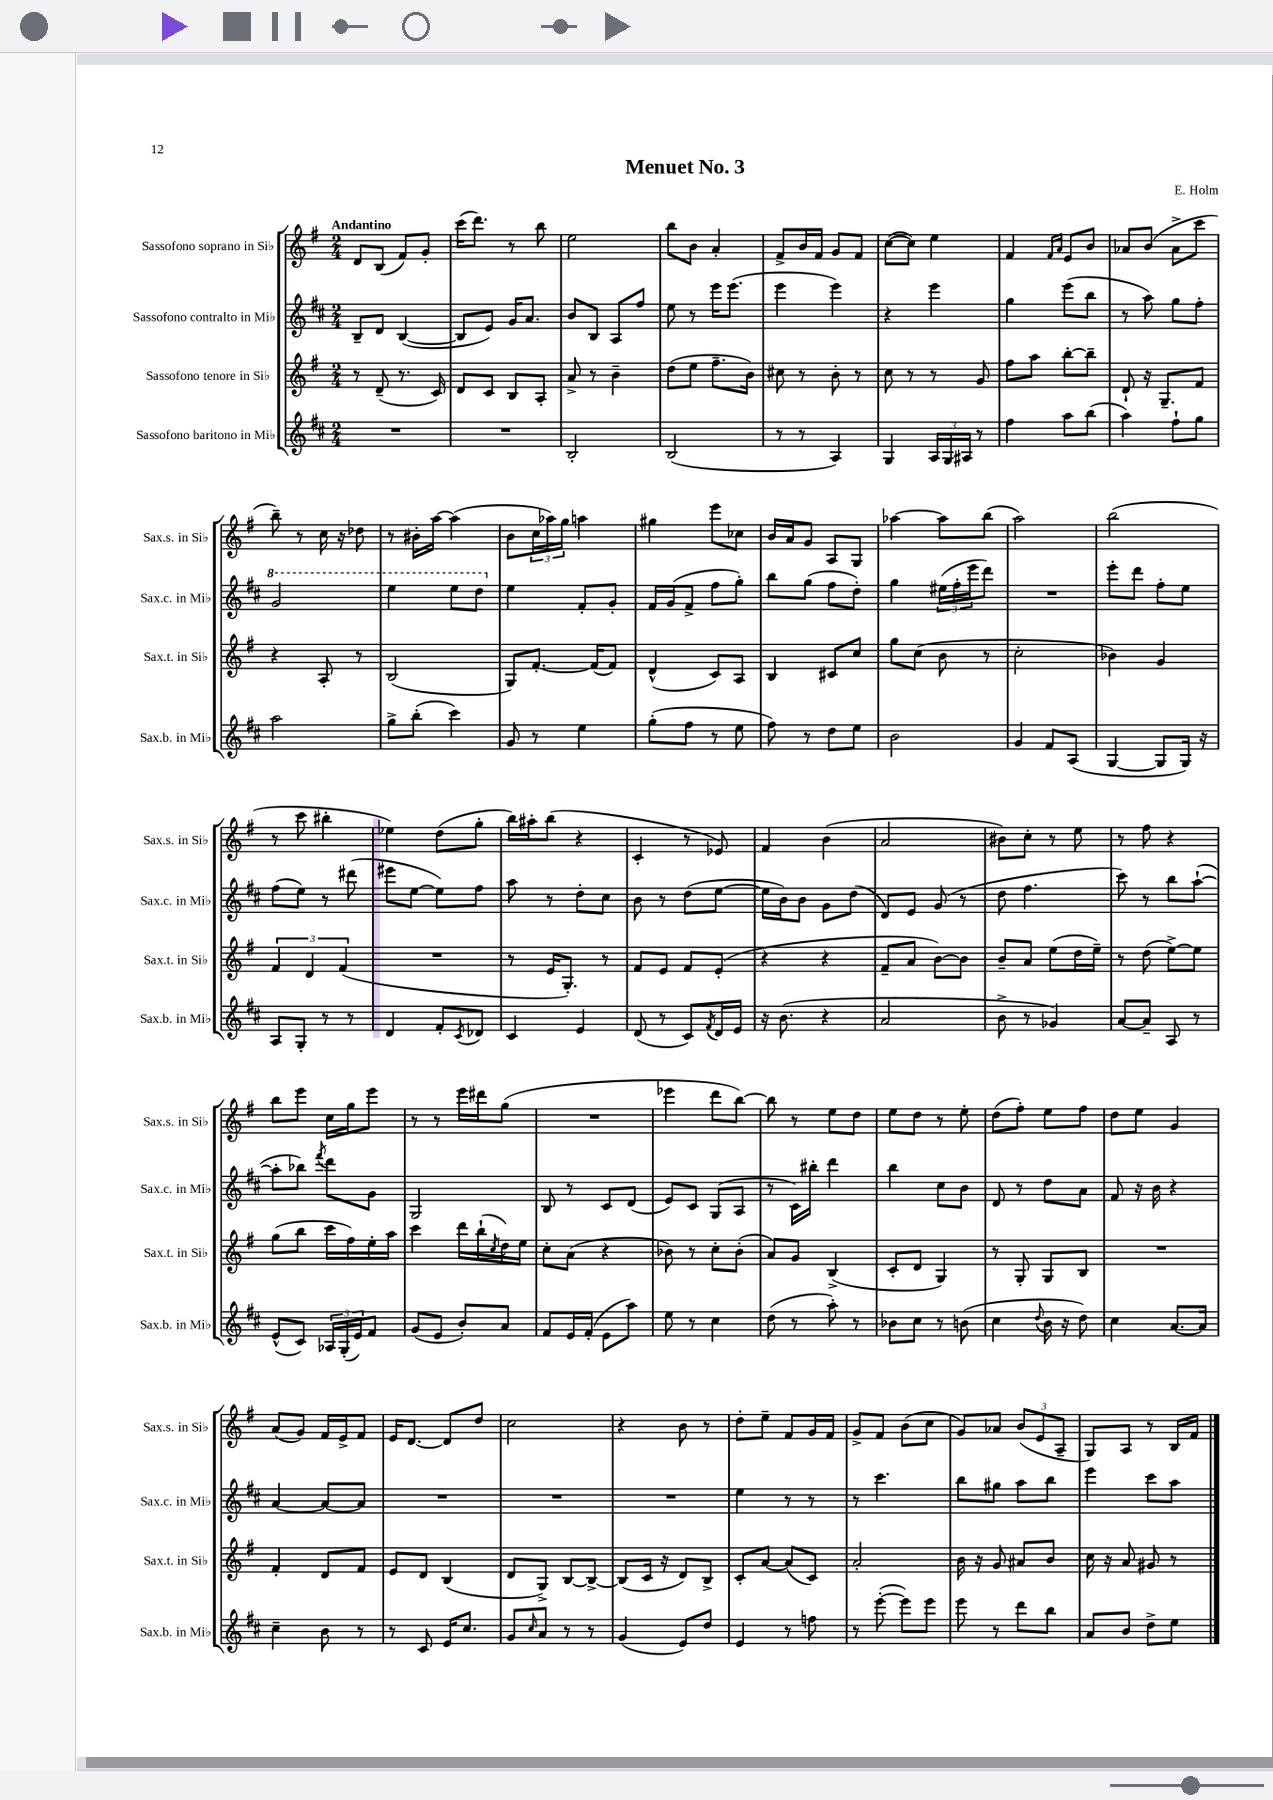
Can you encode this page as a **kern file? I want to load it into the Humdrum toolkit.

**kern	**kern	**kern	**kern
*part4	*part3	*part2	*part1
*staff4	*staff3	*staff2	*staff1
*I"Sassofono baritono in Mi♭	*I"Sassofono tenore in Si♭	*I"Sassofono contralto in Mi♭	*I"Sassofono soprano in Si♭
*I'Sax.b. in Mi♭	*I'Sax.t. in Si♭	*I'Sax.c. in Mi♭	*I'Sax.s. in Si♭
*clefG2	*clefG2	*clefG2	*clefG2
*k[f#c#]	*k[f#]	*k[f#c#]	*k[f#]
*M2/4	*M2/4	*M2/4	*M2/4
=1	=1	=1	=1
!	!	!	!LO:TX:a:B:t=Andantino
2r	8r	8B~/L	8d/L
.	(8d~/	8d/J	(8B/J
.	8.r	([4B/	8f#/L)
.	.	.	8g'/J
.	16c/)	.	.
=2	=2	=2	=2
2r	8d/L	8B/L]	(16ccc\KL
.	.	.	8.ddd\J)
.	8c/J	8e/J)	.
.	8B/L	16g/KL	8r
.	.	8.a/J	.
.	8A'/J	.	8bb\
=3	=3	=3	=3
2B'/	8a^/	8b/L	2ee\
.	8r	8B/J	.
.	4b~\	8A/L	.
.	.	8ff#/J	.
=4	=4	=4	=4
(2B/	(8dd\L	8ee\	8bb\L
.	8ee\J	8r	8b\J
.	8.ff#~\L	16eee\KL	4a'/
.	.	(8.eee\J	.
.	16b\Jk)	.	.
=5	=5	=5	=5
8r	8cc#X\	4eee\	8f#^/L
8r	8r	.	16b/L
.	.	.	16f#/JJ
4A/)	8b'\	4eee\)	8g/L
.	8r	.	8f#/J
=6	=6	=6	=6
4G/	8cc\	4r	([8cc\L
.	8r	.	8cc\J])
24A/LL	8r	4eee\	4ee\
24G/	.	.	.
24A#X/JJ	.	.	.
8r	8g/	.	.
=7	=7	=7	=7
4ff#\	8ff#\L	4gg\	4f#/
.	8aa\J	.	.
.	.	.	16qqf#/LL
.	.	.	16qqa/JJ
8aa\L	[8bb'\L	(8eee\L	8e/L
(8bb\J	8bb~\J]	8bb\J	8b/J
=8	=8	=8	=8
4aa\)	8d`/	8r	8a-X/L
.	16r	8aa\)	(8b/J
.	8.G~/L	.	.
8ff#`\L	.	8gg\L	8a-^\L
8gg\J	8f#/J	8ff#'\J	8ccc\J
!!LO:LB:g=z
=9	=9	=9	=9
*	*	*8va	*
2aa\	4r	2gg/	8bb~\)
.	.	.	8r
.	8A'/	.	16cc\
.	.	.	16r
.	8r	.	8dd-X\
=10	=10	=10	=10
8gg^\L	(2B/	4eee\	8r
(8bb'\J	.	.	16b#X'\LL
.	.	.	[16aa\JJ
4ccc#\)	.	8eee\L	(4aa\]
.	.	8ddd\J	.
=11	=11	=11	=11
*	*	*X8va	*
8g/	8G/L)	4ee\	8b\L
8r	[8.f#'/J	.	24cc\L
.	.	.	24aa-X\)
.	.	.	24gg\JJ
4ee\	.	8f#'/L	4aan\
.	(16f#/KL]	.	.
.	8f#/J)	8g'/J	.
=12	=12	=12	=12
(8gg'\L	(4d^^/	16f#/LL	4gg#X\
.	.	(16g/J	.
8ff#\J	.	8f#^/J	.
8r	8c/L)	8ff#\L	8eee\L
8ee\	8A/J	8gg'\J)	8cc-X\J
=13	=13	=13	=13
8ff#\)	4B/	8bb\L	16b/LL
.	.	.	16a/J
8r	.	(8gg\J	8g/J
8dd\L	8c#X/L	8ff#\L	8A/L
8ee\J	8cc/J	8dd'\J)	8G/J
=14	=14	=14	=14
2b\	8gg\L	4gg\	[4aa-X\
.	(8cc\J	.	.
.	8b\	(24ee#X\LL	8aa-\L]
.	.	24ff#'\	.
.	.	24eee\J	.
.	8r	8ddd\J)	(8bb\J
=15	=15	=15	=15
4g/	2cc'\	2r	2aa\)
8f#/L	.	.	.
(8A/J	.	.	.
=16	=16	=16	=16
[4G/	4b-X\)	8eee'\L	(2bb\
.	.	8ddd\J	.
8G/L]	4g/	8ff#'\L	.
16G/Jk)	.	8ee\J	.
16r	.	.	.
!!LO:LB:g=z
=17	=17	=17	=17
8A/L	6f#/	(8ff#\L	8r
8G'/J	.	8ee\J)	8ccc\
.	6d/	.	.
8r	.	8r	4bb#X'\
.	(6f#/	.	.
8r	.	(8ddd#X\	.
=18	=18	=18	=18
4d/	2r	8eee#X\L	4ee-X\)
.	.	[8ee\J	.
8f#'/L	.	8ee\L])	(8dd\L
8qc#/	.	.	.
8d-X/J	.	8ff#\J	8gg'\J
=19	=19	=19	=19
4c#/	8r	8aa\	16bb\LL)
.	.	.	16aa#X'\J
.	16e/KL	8r	(8bb\J
.	8.G'/J)	.	.
4e/	.	8dd'\L	4r
.	8r	8cc#\J	.
=20	=20	=20	=20
(8d/	8f#/L	8b\	4c'/
8r	8e/J	8r	.
8c#/L)	8f#/L	(8dd\L	8r
8qf#/	.	.	.
16d/L	(8e'/J	[8ee\J	8e-X/)
16e/JJ	.	.	.
=21	=21	=21	=21
16r	4r	16ee\LL]	4f#/
(8.b\	.	16b\J)	.
.	.	8b\J	.
4r	4r	8g\L	(4b\
.	.	(8dd\J	.
=22	=22	=22	=22
2a/	8f#~/L	8d/L)	2a/
.	8a/J	8e/J	.
.	[8b\L)	(8g/	.
.	8b\J]	8r	.
=23	=23	=23	=23
8b^\	8b~/L	8dd\	8b#X\L)
8r	8a/J	4.ff#\	8cc'\J
4g-X/)	(8ee\L	.	8r
.	16dd\L	.	8ee\
.	16ee~\JJ)	.	.
=24	=24	=24	=24
[8a/L	8r	8ccc#\)	8r
8a~/J]	(8dd\	8r	8ff#\
8A/	[8ee^\L)	8bb\L	4r
8r	8ee\J]	([8aa`\J	.
!!LO:LB:g=z
=25	=25	=25	=25
(8e^^/L	(8gg\L	8aa'\L]	8bb\L
8c#/J)	8bb\J	8bb-X\J)	8eee\J
.	.	8qfff#/	.
24A-X/LL	16ccc\LL	8ddd\L	16cc\LL
(24G'/	.	.	.
.	16ff#\)	.	16gg\J
24e/J)	.	.	.
8f#/J	16ee'\	8g\J	8eee\J
.	16aa\JJ	.	.
=26	=26	=26	=26
(8g/L	4ccc\	2G/	8r
8e/J	.	.	8r
8b'/L)	16ddd\LL	.	16eee\LL
.	(16bb`\	.	16ddd#X\J
.	8qcc/	.	.
8a/J	16dd\)	.	(8gg\J
.	16ee\JJ	.	.
=27	=27	=27	=27
8f#/L	8cc'\L	8B/	2r
16e/L	(8a\J	8r	.
(16f#'/JJ	.	.	.
8e\L	4r	8c#/L	.
8aa\J)	.	(8d/J	.
=28	=28	=28	=28
8ee\	8b-X\)	8e/L)	4eee-X\
8r	8r	8c#/J	.
4cc#\	8cc'\L	(8G/L	8ddd\L
.	(8b-'\J	8A/J	[8bb\J)
=29	=29	=29	=29
(8dd\	8a/L)	8r	8bb\]
8r	8g/J	16c#\LL)	8r
.	.	16bb#X'\JJ	.
8aa'\)	(4B^/	4ddd\	8ee\L
8r	.	.	8dd\J
=30	=30	=30	=30
8b-X\L	8c'/L	4bb\	8ee\L
8cc#\J	8d/J	.	8dd\J
8r	4G/)	8cc#\L	8r
(8bn\	.	8b\J	8ee'\
=31	=31	=31	=31
4cc#\	8r	8d/	(8dd\L
.	8G'/	8r	8ff#'\J)
8qqdd/	.	.	.
16b\	8G/L	8dd\L	8ee\L
16r	.	.	.
8dd\)	8B/J	8a\J	8ff#\J
=32	=32	=32	=32
4cc#\	2r	8f#/	8dd\L
.	.	16r	8ee\J
.	.	16b\	.
[8.a/L	.	4r	4g/
16a/Jk]	.	.	.
!!LO:LB:g=z
=33	=33	=33	=33
4cc#~\	4f#'/	[4a/	(8a/L
.	.	.	8g/J)
8b\	8d/L	8a/L_	16f#/LL
.	.	.	16e^/J
8r	8f#/J	8a/J]	8f#/J
=34	=34	=34	=34
8r	8e/L	2r	16e/KL
.	.	.	[8.d/J
8c#/	8d/J	.	.
16e/KL	(4B/	.	8d/L]
8.cc#/J	.	.	.
.	.	.	8dd/J
=35	=35	=35	=35
8g/L	8d/L	2r	2cc\
16qqcc#/	.	.	.
8a/J	8G^/J)	.	.
8r	[8B/L	.	.
8r	8B^/J_	.	.
=36	=36	=36	=36
(4g/	(8B/L]	2r	4r
.	16c/Jk	.	.
.	16r	.	.
8e/L)	8d/L)	.	8b\
8dd/J	8B^/J	.	8r
=37	=37	=37	=37
4e/	8c'/L	4ee\	8dd'\L
.	[8a/J	.	8ee~\J
8r	(8a/L]	8r	8f#/L
8ffn\	8c/J)	8r	16g/L
.	.	.	16f#/JJ
=38	=38	=38	=38
8r	2a'/	8r	8g^/L
([8eee'\	.	4.ccc#\	8f#/J
8eee\L])	.	.	(8b\L
8eee\J	.	.	8cc\J
=39	=39	=39	=39
8eee\	16b\	8bb\L	8g/L)
.	16r	.	.
8r	8g/	8gg#X\J	8a-X/J
8ddd\L	8a#X/L	8aa\L	(12b/L
.	.	.	12e/
8bb\J	8b/J	8bb\J	.
.	.	.	12A~/J
=40	=40	=40	=40
8a/L	16cc\	4eee\	8G/L)
.	16r	.	.
8b/J	8a/	.	8A/J
8dd^\L	8g#X/	8ccc#\L	8r
8ee\J	8r	8aa\J	16B/LL
.	.	.	16f#/JJ
==	==	==	==
*-	*-	*-	*-
